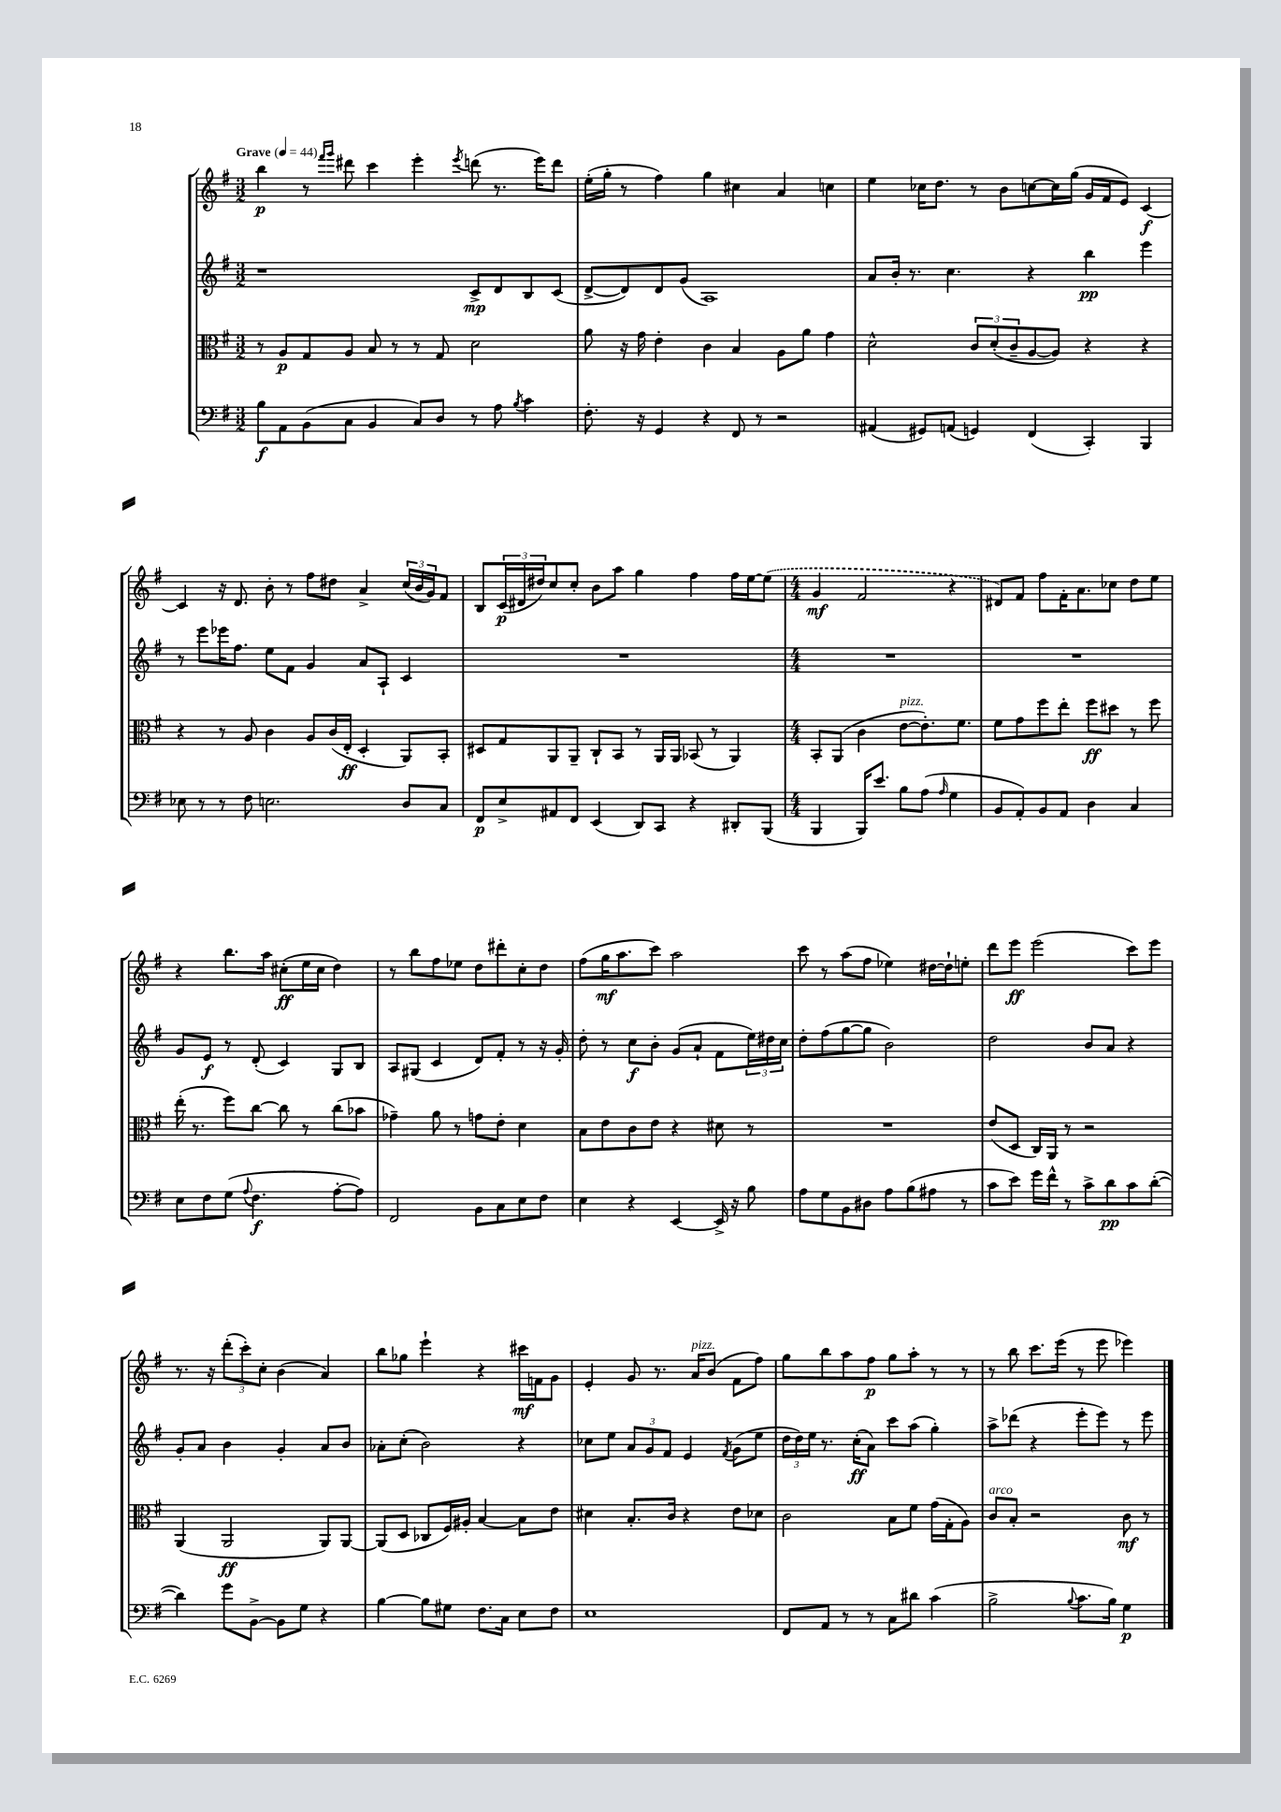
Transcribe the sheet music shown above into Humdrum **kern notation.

**kern	**kern	**kern	**kern
*staff4	*staff3	*staff2	*staff1
*clefF4	*clefC3	*clefG2	*clefG2
*k[f#]	*k[f#]	*k[f#]	*k[f#]
*M3/2	*M3/2	*M3/2	*M3/2
*MM44	*MM44	*MM44	*MM44
8B	8r	1r	4bb
8AA	8A	.	.
(8BB	8G	.	8r
.	.	.	16qqfff#
.	.	.	16qqggg
8C	8A	.	8ddd#
4BB	8B	.	4ccc
.	8r	.	.
8C)	8r	.	4eee'
8D	8G	.	.
.	.	.	8qeee
8r	2d	8c^	(8ddd
8A	.	8d	8.r
8qB	.	.	.
4c	.	8B	.
.	.	.	16eee)
.	.	(8c	8ddd
=	=	=	=
8.F#'	8a	[8d^	(16ee'
.	.	.	16gg'
.	16r	8d])	8r
16r	16g	.	.
4GG	4e'	8d	4ff#)
.	.	(8g	.
4r	4c	1A)	4gg
8FF#	4B	.	4cc#
8r	.	.	.
2r	8A	.	4a
.	8a	.	.
.	4g	.	4cc
=	=	=	=
(4AA#	2d^^	8a	4ee
.	.	16b'	.
.	.	8.r	.
8GG#)	.	.	16cc-
.	.	.	8.dd
(8AA	.	4.cc	.
4GG)	12c	.	8r
.	(12d'	.	.
.	.	.	8b
.	12c~	.	.
(4FF#	[8A	4r	[8cc
.	8A])	.	16cc]
.	.	.	(16gg
4CC')	4r	4bb	16g
.	.	.	16f#
.	.	.	8e)
4BBB	4r	4eee	[4c
=	=	=	=
8E-	4r	8r	4c]
8r	.	8eee	.
8r	8r	16eee-	16r
.	.	8.ff#	8.d
8F#	8A	.	.
2.E	4c	8ee	8b'
.	.	8f#	8r
.	8A	4g	8ff#
.	(16c	.	8dd#
.	16E'	.	.
.	4D'	8a	4a^
.	.	8A`	.
8D	8AA)	4c	(24cc
.	.	.	24b
.	.	.	24g)
8C	8BB'	.	8f#
=	=	=	=
8FF#	8D#	1.r	8B
8E^	8G	.	(24c
.	.	.	24d#
.	.	.	24dd#)
8AA#	8AA	.	8cc
8FF#	8AA~	.	8cc'
(4EE	8C`	.	8b
.	8BB	.	8aa
8DD)	8r	.	4gg
8CC	16AA	.	.
.	16AA	.	.
4r	(8BB-	.	4ff#
.	8r	.	.
8DD#'	4AA)	.	16ff#
.	.	.	[16ee
(8BBB	.	.	(8ee]
=	=	=	=
*M4/4	*M4/4	*M4/4	*M4/4
4BBB	8BB'	1r	4g
.	(8AA	.	.
16BBB)	4c	.	2f#
8.e	.	.	.
8B	[8e	.	.
(8A	8.e'])	.	.
16qqA	.	.	.
4G	.	.	4r
.	8.f#	.	.
=	=	=	=
8BB	8f#	1r	8d#)
8AA')	8g	.	8f#
8BB	8ff#	.	8ff#
8AA	8ee'	.	16f#'
.	.	.	8.a
4D	8ff#	.	.
.	8dd#	.	8cc-
4C	8r	.	8dd
.	8ff#	.	8ee
=	=	=	=
8E	(16ee'	8g	4r
.	8.r	.	.
8F#	.	8e	.
(8G	8ff#)	8r	8.bb
8qqA	.	.	.
4.F#	[8cc	(8d'	.
.	.	.	16aa
.	8cc]	4c)	(8cc#'
.	8r	.	16ee
.	.	.	16cc#
[8A'	(8cc	8G	4dd)
8A])	8b-	8B	.
=	=	=	=
2FF#	4g-~)	8A	8r
.	.	(8G#	8bb
.	8a	4c	8ff#
.	8r	.	8ee-
8BB	8g	8d)	8dd
8C	8e'	8f#'	8ddd#'
8E	4d	8r	8cc'
8F#	.	16r	8dd
.	.	16g'	.
=	=	=	=
4E	8B	8dd'	(8ff#
.	8e	8r	16gg
.	.	.	8.aa
4r	8c	8cc	.
.	8e	8b'	8ccc)
[4EE	4r	(8g	2aa
.	.	8a`	.
16EE^]	8d#	8f#	.
16r	.	.	.
8B	8r	24ee)	.
.	.	24dd#	.
.	.	24cc	.
=	=	=	=
8A	1r	8dd'	8ccc
8G	.	(8ff#	8r
8BB	.	[8gg	(8aa
8D#	.	8gg]	8ff#
8A	.	2b)	4ee-)
(8B	.	.	.
8A#	.	.	[16dd#
.	.	.	16dd#`]
8r	.	.	8ee'
=	=	=	=
8c	(8e	2dd	8ddd
8e)	8D	.	8eee
16g	16C)	.	(2eee
16f#^^	16AA	.	.
8r	8r	.	.
8c^	2r	8b	.
8d	.	8a	.
8c	.	4r	8ccc)
([8d'	.	.	8eee
=	=	=	=
4d])	(4AA	8g'	8.r
.	.	8a	.
.	.	.	16r
8g	2AA	4b	(12ddd'
.	.	.	12ccc')
[8BB^	.	.	.
.	.	.	12cc'
8BB]	.	4g'	(4b
8G	.	.	.
4r	8AA)	8a	4a)
.	[8AA	8b	.
=	=	=	=
[4B	(8AA]	8a-'	8bb
.	8D	(8cc'	8gg-
8B]	8C-	2b)	4eee`
8G#	16F#)	.	.
.	16A#'	.	.
8.F#	[4B	.	4r
16C	.	.	.
8E	8B]	4r	16ccc#
.	.	.	16f
8F#	8e	.	8g
=	=	=	=
1E	4d#	8cc-	4e'
.	.	8ee	.
.	8.B'	12a	8g
.	.	12g	.
.	.	.	8.r
.	.	12f#	.
.	16c	.	.
.	4r	4e	.
.	.	.	16a
.	.	.	(8b
.	.	8qf#	.
.	8e	(8g	8f#
.	8d-	8ee	8ff#)
=	=	=	=
8FF#	2c	24dd	8gg
.	.	24dd)	.
.	.	24ee	.
8AA	.	8.r	8bb
8r	.	.	8aa
.	.	(16cc'	.
8r	.	8a)	8ff#
8C	8B	8ccc	8gg
8d#	8f#	(8aa	8aa'
(4c	(16g	4gg')	8r
.	16G'	.	.
.	8A)	.	8r
=	=	=	=
2B^	8c	8aa^	8r
.	8B'	(8ddd-	8bb
.	2r	4r	8.ccc
.	.	.	(16eee
8qqB	.	.	.
8.c	.	8eee'	8r
.	.	8eee)	8eee
16B)	.	.	.
4G	8c	8r	4eee-)
.	8r	8eee	.
==	==	==	==
*-	*-	*-	*-
